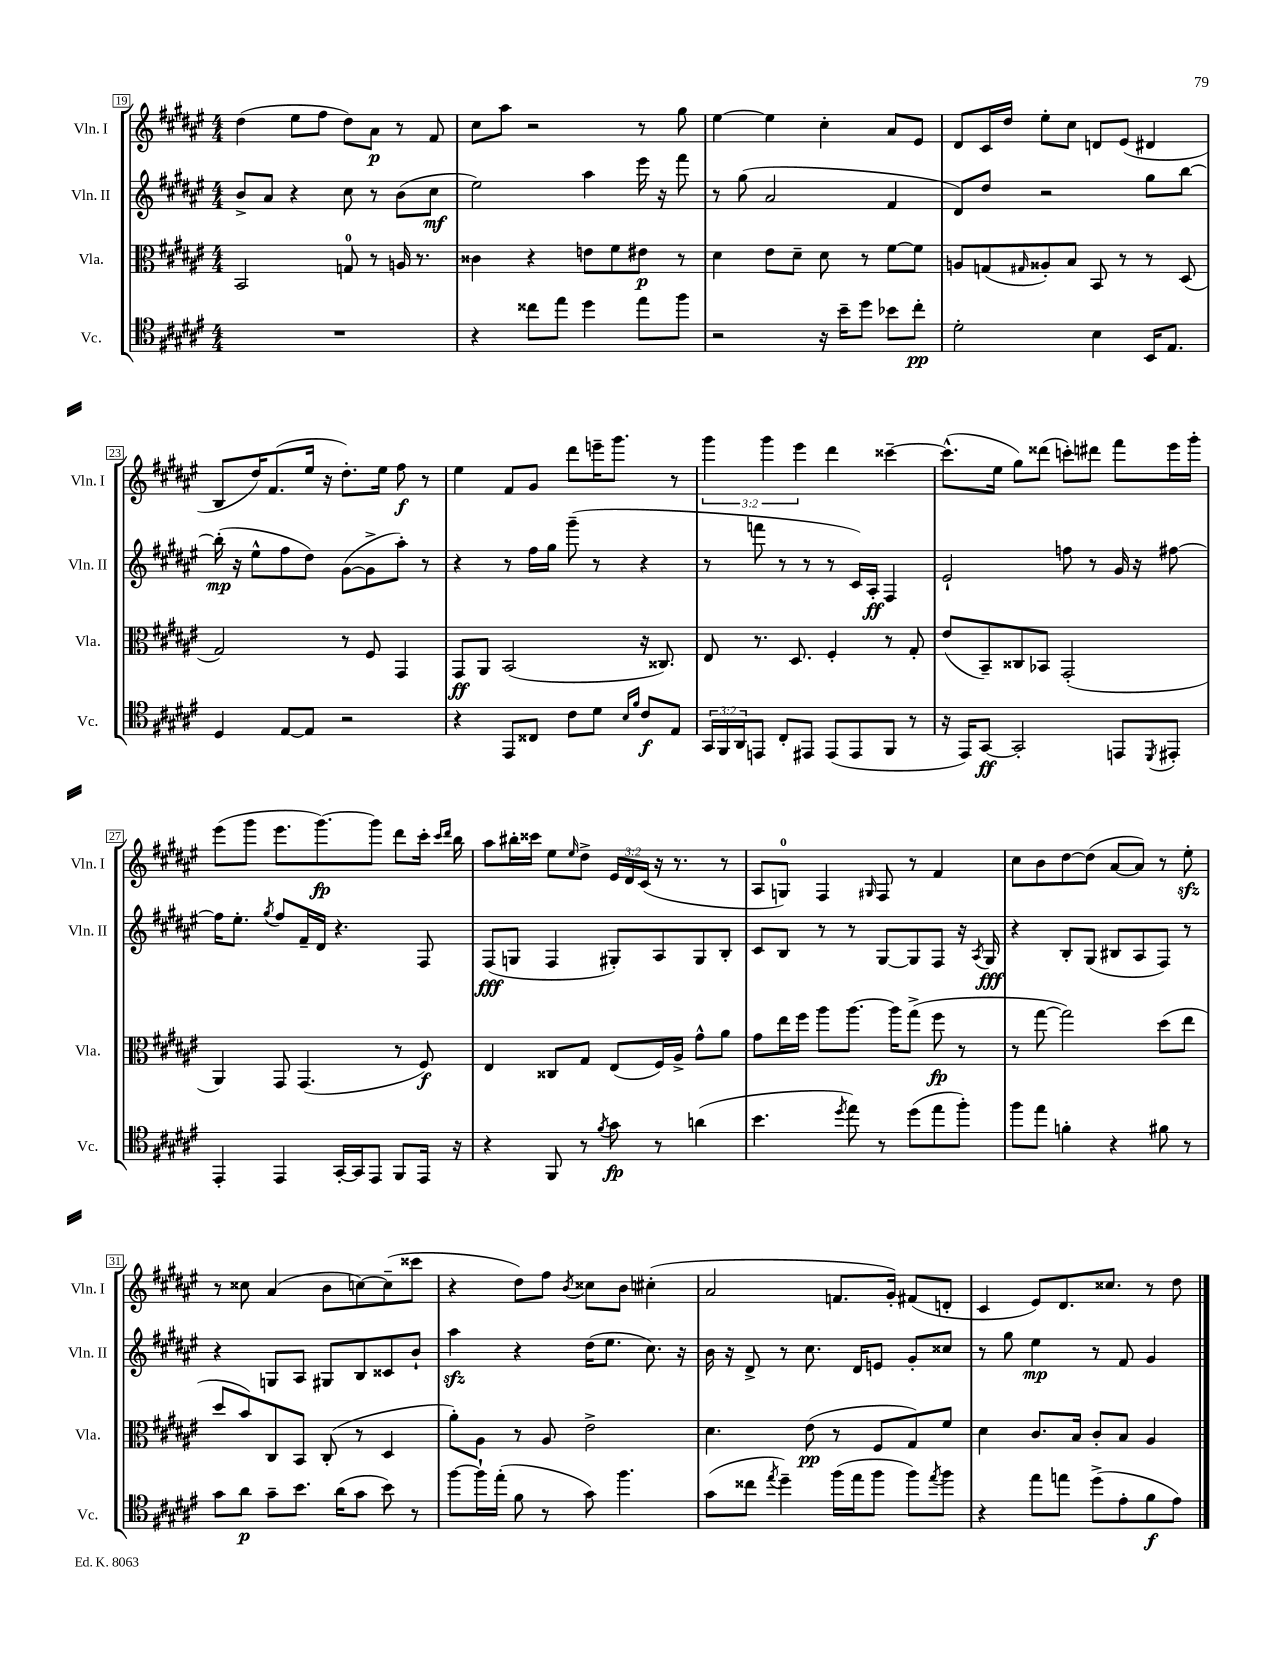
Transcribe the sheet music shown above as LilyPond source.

<<
\new StaffGroup <<
\new Staff = "s0" \with { instrumentName = "Vln. I" shortInstrumentName = "Vln. I" } {
    \clef treble \key fis \major \numericTimeSignature \time 4/4 \override Staff.TupletNumber.text = #tuplet-number::calc-fraction-text
    dis''4( eis''8 fis''8 dis''8) ais'8\p r8 fis'8 |
    cis''8 ais''8 r2 r8 gis''8 |
    eis''4~ eis''4 cis''4-. ais'8 eis'8 |
    dis'8 cis'16 dis''16 eis''8-. cis''8 d'8 eis'8( dis'4 |
    b8 dis''16) fis'8.( eis''16 r16 dis''8.-.) eis''16 fis''8\f r8 |
    eis''4 fis'8 gis'8 dis'''8 e'''16-- gis'''8. r8 |
    \tuplet 3/2 { gis'''4 gis'''4 eis'''4 } dis'''4 cisis'''4~-- |
    cisis'''8.-^( eis''16 gis''8) disis'''8( c'''8-.) dis'''8 fis'''8 eis'''16 gis'''16-. |
    eis'''8( gis'''8 eis'''8. gis'''8.~\fp) gis'''8 dis'''8 cis'''16-. \grace { cis'''16 dis'''16 } b''16 |
    ais''8 bis''16-. cisis'''16 eis''8 \grace { eis''16 } dis''8-> \tuplet 3/2 { eis'16 dis'16 cis'16( } r16 r8. r8 |
    ais8 g8-0) fis4 \grace { gis16 } fis8 r8 fis'4 |
    cis''8 b'8 dis''8~ dis''8( ais'8~ ais'8) r8 eis''8-.\sfz |
    r8 cisis''8 ais'4( b'8 c''8~) c''8--( cisis'''8 |
    r4 dis''8) fis''8 \acciaccatura { b'8 } cisis''8 b'8 cis''4-.( |
    ais'2 f'8. gis'16-.) fis'8( d'8-. |
    cis'4 eis'8) dis'8. cisis''8. r8 dis''8 \bar "|." |
}
\new Staff = "s1" \with { instrumentName = "Vln. II" shortInstrumentName = "Vln. II" } {
    \clef treble \key fis \major \numericTimeSignature \time 4/4
    b'8-> ais'8 r4 cis''8 r8 b'8( cis''8\mf |
    eis''2) ais''4 eis'''16 r16 fis'''8 |
    r8 gis''8( ais'2 fis'4 |
    dis'8) dis''8 r2 gis''8 b''8~ |
    b''16-.\mp( r16 eis''8-^ fis''8 dis''8) gis'8~( gis'8-> ais''8-.) r8 |
    r4 r8 fis''16 gis''16 gis'''8--( r8 r4 |
    r8 f'''8 r8 r8 r8 cis'16) ais16-.\ff fis4 |
    eis'2-! f''8 r8 gis'16 r16 fis''8~ |
    fis''16 eis''8.-. \acciaccatura { gis''8 } fis''8 fis'16-- dis'16 r4. fis8 |
    fis8\fff( g8 fis4 gis8-.) ais8 gis8 b8-. |
    cis'8 b8 r8 r8 gis8~ gis8 fis8 r16 \acciaccatura { ais8 } gis16\fff |
    r4 b8-. gis8( bis8 ais8 fis8) r8 |
    r4 g8 ais8 gis8 b8 cisis'8 b'8-! |
    ais''4\sfz r4 dis''16( eis''8. cis''8.) r16 |
    b'16 r16 dis'8-> r8 cis''8. dis'16 e'8 gis'8-. cisis''8 |
    r8 gis''8 eis''4\mp r8 fis'8 gis'4 \bar "|." |
}
\new Staff = "s2" \with { instrumentName = "Vla." shortInstrumentName = "Vla." } {
    \clef alto \key fis \major \numericTimeSignature \time 4/4
    b,2 g8-0 r8 a16 r8. |
    cisis'4 r4 e'8 fis'8 eis'8\p r8 |
    dis'4 eis'8 dis'8-- dis'8 r8 fis'8~ fis'8 |
    a8 g8( \grace { gis16 } aisis8-.) b8 b,8 r8 r8 dis8( |
    gis2) r8 fis8 gis,4 |
    gis,8\ff ais,8 b,2( r16 cisis8.) |
    eis8 r8. dis8. fis4-. r8 gis8-. |
    eis'8( b,8--) cisis8 bes,8 gis,2-.( |
    ais,4) gis,8 gis,4.( r8 fis8\f) |
    eis4 cisis8 gis8 eis8( fis16) ais16-> gis'8-^ ais'8 |
    gis'8 eis''16 fis''16 ais''8 ais''8.~ ais''16 gis''8->( fis''8\fp r8 |
    r8 gis''8~ gis''2) dis''8( eis''8 |
    dis''8 b'8) cis8 b,8 cis8-.( r8 dis4 |
    ais'8-.) ais8 r8 ais8 eis'2-> |
    dis'4. eis'8\pp( r8 fis8 gis8) fis'8 |
    dis'4 cis'8. b16 cis'8-. b8 ais4 \bar "|." |
}
\new Staff = "s3" \with { instrumentName = "Vc." shortInstrumentName = "Vc." } {
    \clef tenor \key fis \major \numericTimeSignature \time 4/4 \override Staff.TupletNumber.text = #tuplet-number::calc-fraction-text
    R1 |
    r4 cisis''8 eis''8 dis''4 eis''8 fis''8 |
    r2 r16 b'16-- dis''8 bes'8 cis''8-.\pp |
    dis'2-. b4 b,16 eis8. |
    dis4 eis8~ eis8 r2 |
    r4 eis,8 cisis8 cis'8 dis'8 \grace { b16 fis'16 } cis'8\f eis8 |
    \tuplet 3/2 { gis,16 fis,16 ais,16 } e,8 cis8-. eis,8 eis,8( eis,8 fis,8 r8 |
    r16 eis,16) gis,8~\ff gis,2-. e,8 \acciaccatura { dis,8 } eis,8-. |
    eis,4-. eis,4 gis,16~-. gis,16 eis,8 fis,8 eis,16 r16 |
    r4 fis,8 r8 \acciaccatura { fis'8 } gis'8\fp r8 a'4( |
    b'4. \acciaccatura { dis''8 } eis''8) r8 dis''8( eis''8 fis''8-.) |
    fis''8 eis''8 f'4-. r4 fis'8 r8 |
    gis'8 ais'8\p gis'8-- b'8. ais'16( gis'8 b'8) r8 |
    fis''8~ fis''16-! eis''16-.( fis'8 r8 gis'8) fis''4. |
    gis'8( cisis''8 \acciaccatura { eis''8 } dis''4--) fis''16( eis''16 fis''8 fis''8) \acciaccatura { eis''8 } fis''8 |
    r4 eis''8 e''8 dis''8->( eis'8-. fis'8\f eis'8) \bar "|." |
}
>>
>>
\layout { \context { \Score currentBarNumber = #19 \override BarNumber.stencil = #(make-stencil-boxer 0.1 0.3 ly:text-interface::print) } }
